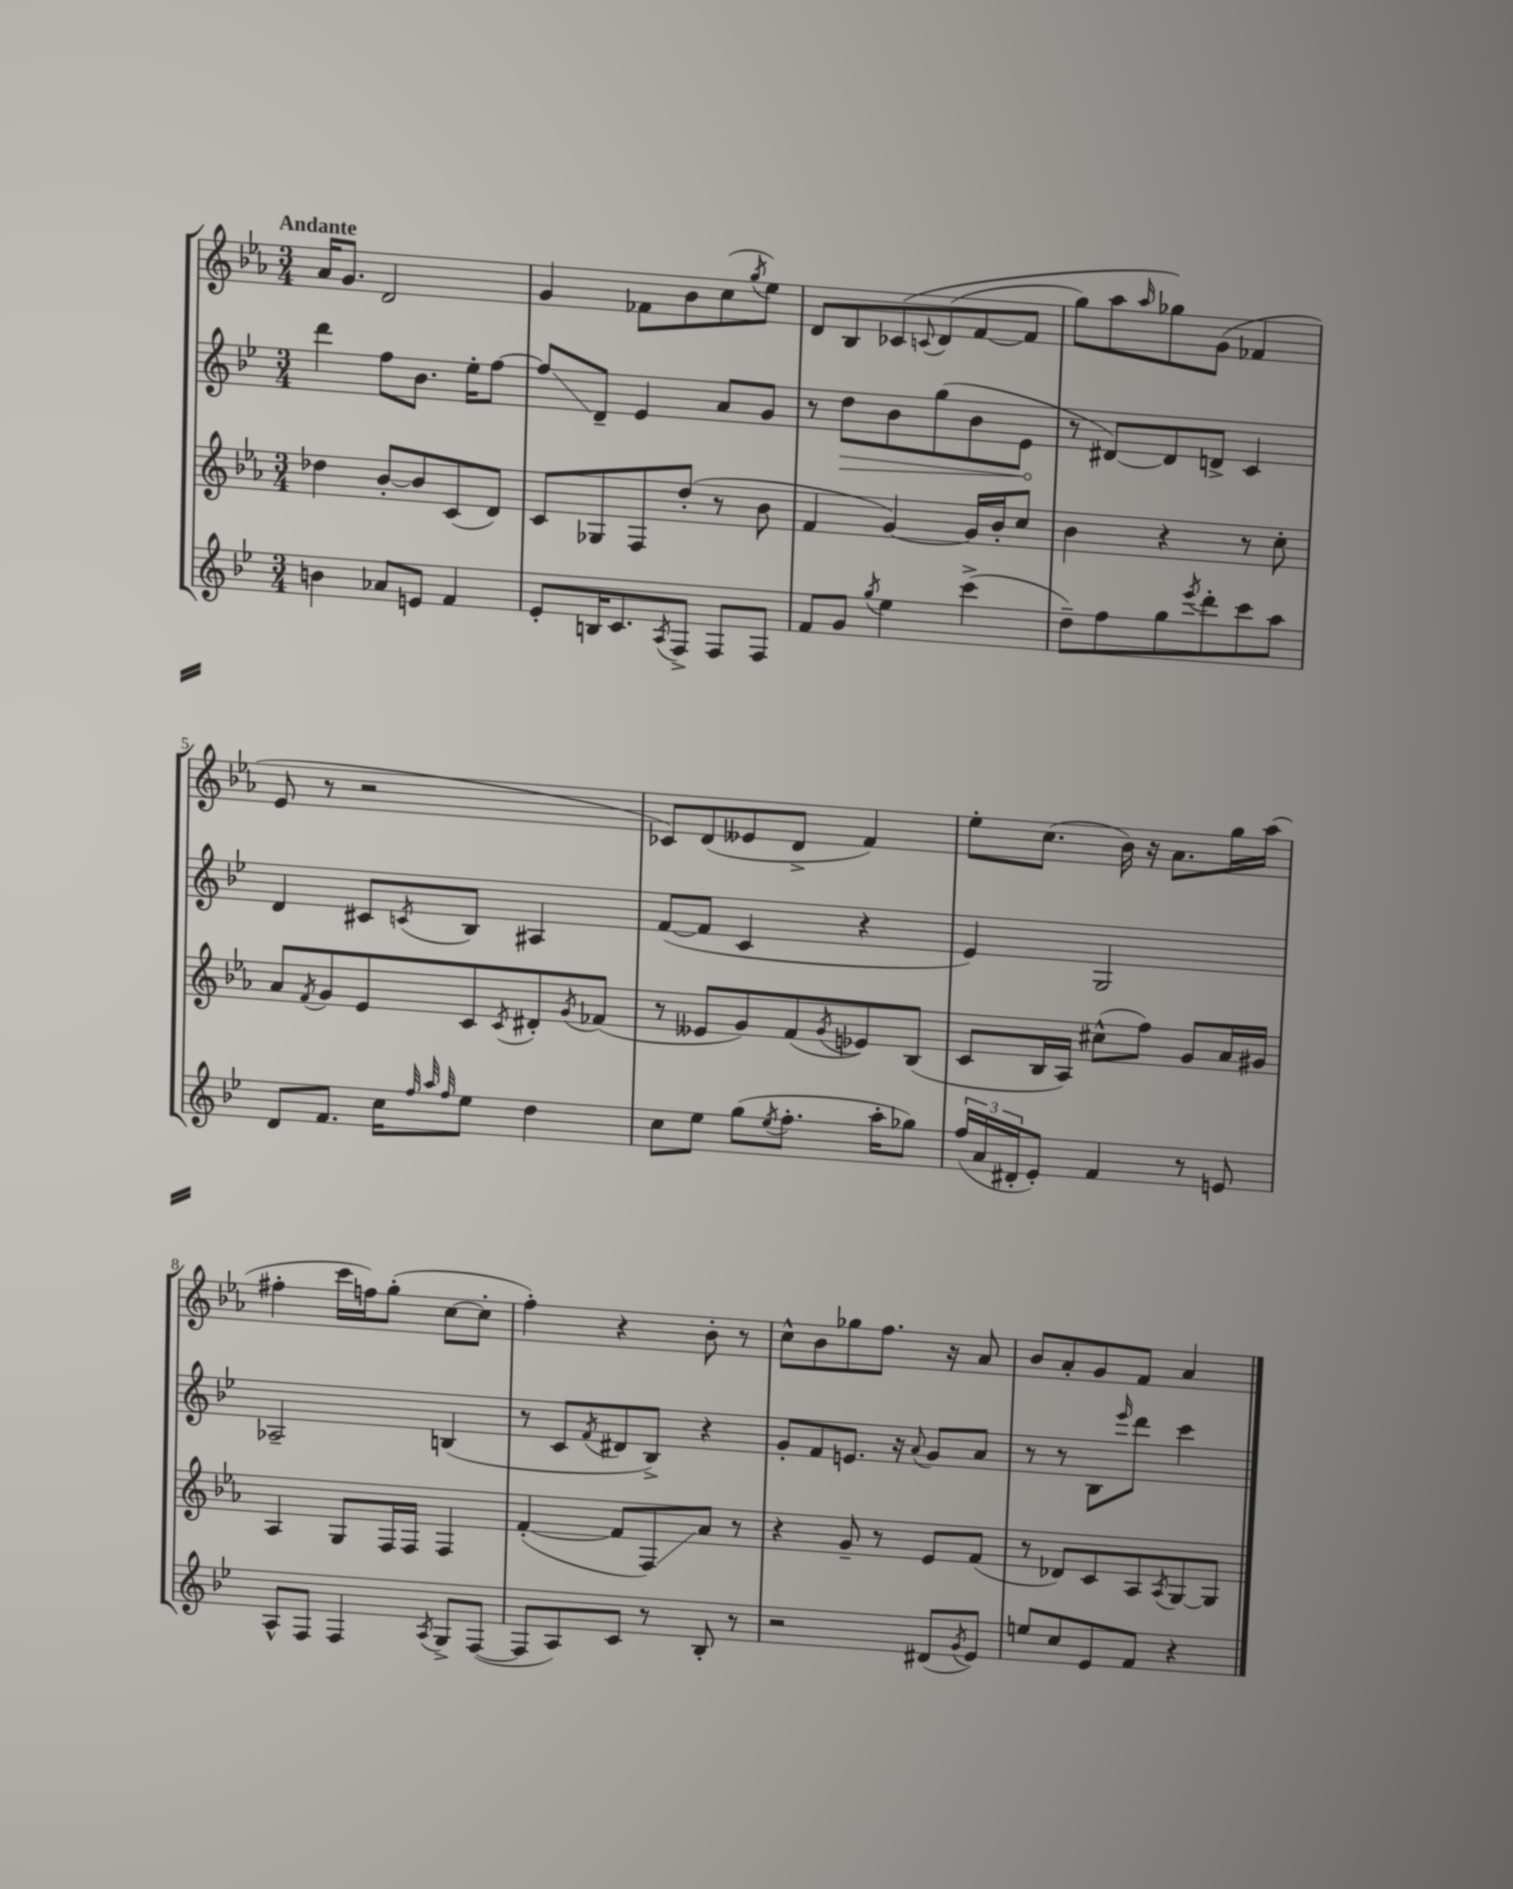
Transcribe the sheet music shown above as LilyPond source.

<<
\new StaffGroup <<
\new Staff = "s0" {
    \clef treble \key ees \major \numericTimeSignature \time 3/4 \tempo "Andante"
    aes'16 g'8. d'2 |
    g'4 fes'8 bes'8 c''8( \acciaccatura { g''8 } ees''8) |
    d'8 bes8 ces'8\( \appoggiatura { c'8 } d'8( f'8~ f'8 |
    g''8) aes''8 \grace { aes''16 } ges''8\) g'8( fes'4 |
    ees'8 r8 r2 |
    ces'8) d'8( eeses'8 d'8-> f'4) |
    ees''8-. c''8.( bes'16) r16 aes'8. g''16 aes''16( |
    fis''4-. c'''16 f''16) g''8-.( c''8~ c''8-. |
    f''4-.) r4 bes'8-. r8 |
    c''8-^ bes'8 ges''8 f''8. r16 aes'8 |
    bes'8 aes'8-. g'8 f'8 aes'4 \bar "|." |
}
\new Staff = "s1" {
    \clef treble \key bes \major \numericTimeSignature \time 3/4
    d'''4 f''8 bes'8. ees''16-. f''8~ |
    f''8\glissando d'8-- ees'4 a'8 g'8 |
    r8 \once \override Hairpin.circled-tip = ##t d''8\> bes'8 g''8( bes'8 ees'8\! |
    r8 dis'8~) dis'8 d'8-> c'4 |
    d'4 cis'8 \acciaccatura { c'8 } bes8 ais4 |
    f'8~( f'8 c'4 r4 |
    ees'4) g2 |
    aes2-- b4( |
    r8 c'8 \acciaccatura { f'8 } dis'8 bes8->) r4 |
    g'8-. f'8 e'8. r16 \appoggiatura { a'8 } g'8 a'8 |
    r8 r8 bes8 \grace { ees'''16 } d'''8 c'''4 \bar "|." |
}
\new Staff = "s2" {
    \clef treble \key ees \major \numericTimeSignature \time 3/4
    des''4 bes'8~-. bes'8 c'8( d'8) |
    c'8 ges8 f8 d''8-.( r8 bes'8 |
    f'4 g'4~) g'16 bes'16-. c''8 |
    bes'4 r4 r8 c''8-. |
    aes'8 \acciaccatura { f'8 } g'8 ees'8 c'8 \acciaccatura { c'8 } dis'8-. \acciaccatura { g'8 } fes'8( |
    r8 eeses'8 g'8) f'8( \acciaccatura { g'8 } ees'8) bes8( |
    c'8 bes16 aes16) cis''8-^( f''8) g'8 aes'16 gis'16 |
    aes4 g8 f16 f16 f4 |
    f'4~-.( f'8 f8\glissando) aes'8 r8 |
    r4 g'8-- r8 ees'8 f'8( |
    r8 des'8) c'8 aes8 \acciaccatura { aes8 } g8~ g8 \bar "|." |
}
\new Staff = "s3" {
    \clef treble \key bes \major \numericTimeSignature \time 3/4
    b'4 aes'8 e'8 f'4 |
    ees'8-. b16 c'8. \acciaccatura { a8 } f8-> f8 f8 |
    f'8 g'8 \acciaccatura { g''8 } ees''4 c'''4->( |
    d''8--) f''8 g''8 \acciaccatura { ees'''8 } d'''8-. c'''8 a''8 |
    d'8 f'8. c''16 \grace { f''32 a''32 f''32 } ees''8 d''4 |
    c''8 ees''8 g''8( \acciaccatura { ees''8 } f''8.-. a''16-. ges''8) |
    \tuplet 3/2 { f''16( a'16 dis'16-. } ees'8-.) f'4 r8 e'8 |
    a8-^ f8 f4 \acciaccatura { a8 } g8-> f8~( |
    f8 a8) c'8 r8 bes8-. r8 |
    r2 dis'8( \acciaccatura { g'8 } ees'8) |
    e''8 c''8 ees'8 f'8 r4 \bar "|." |
}
>>
>>
